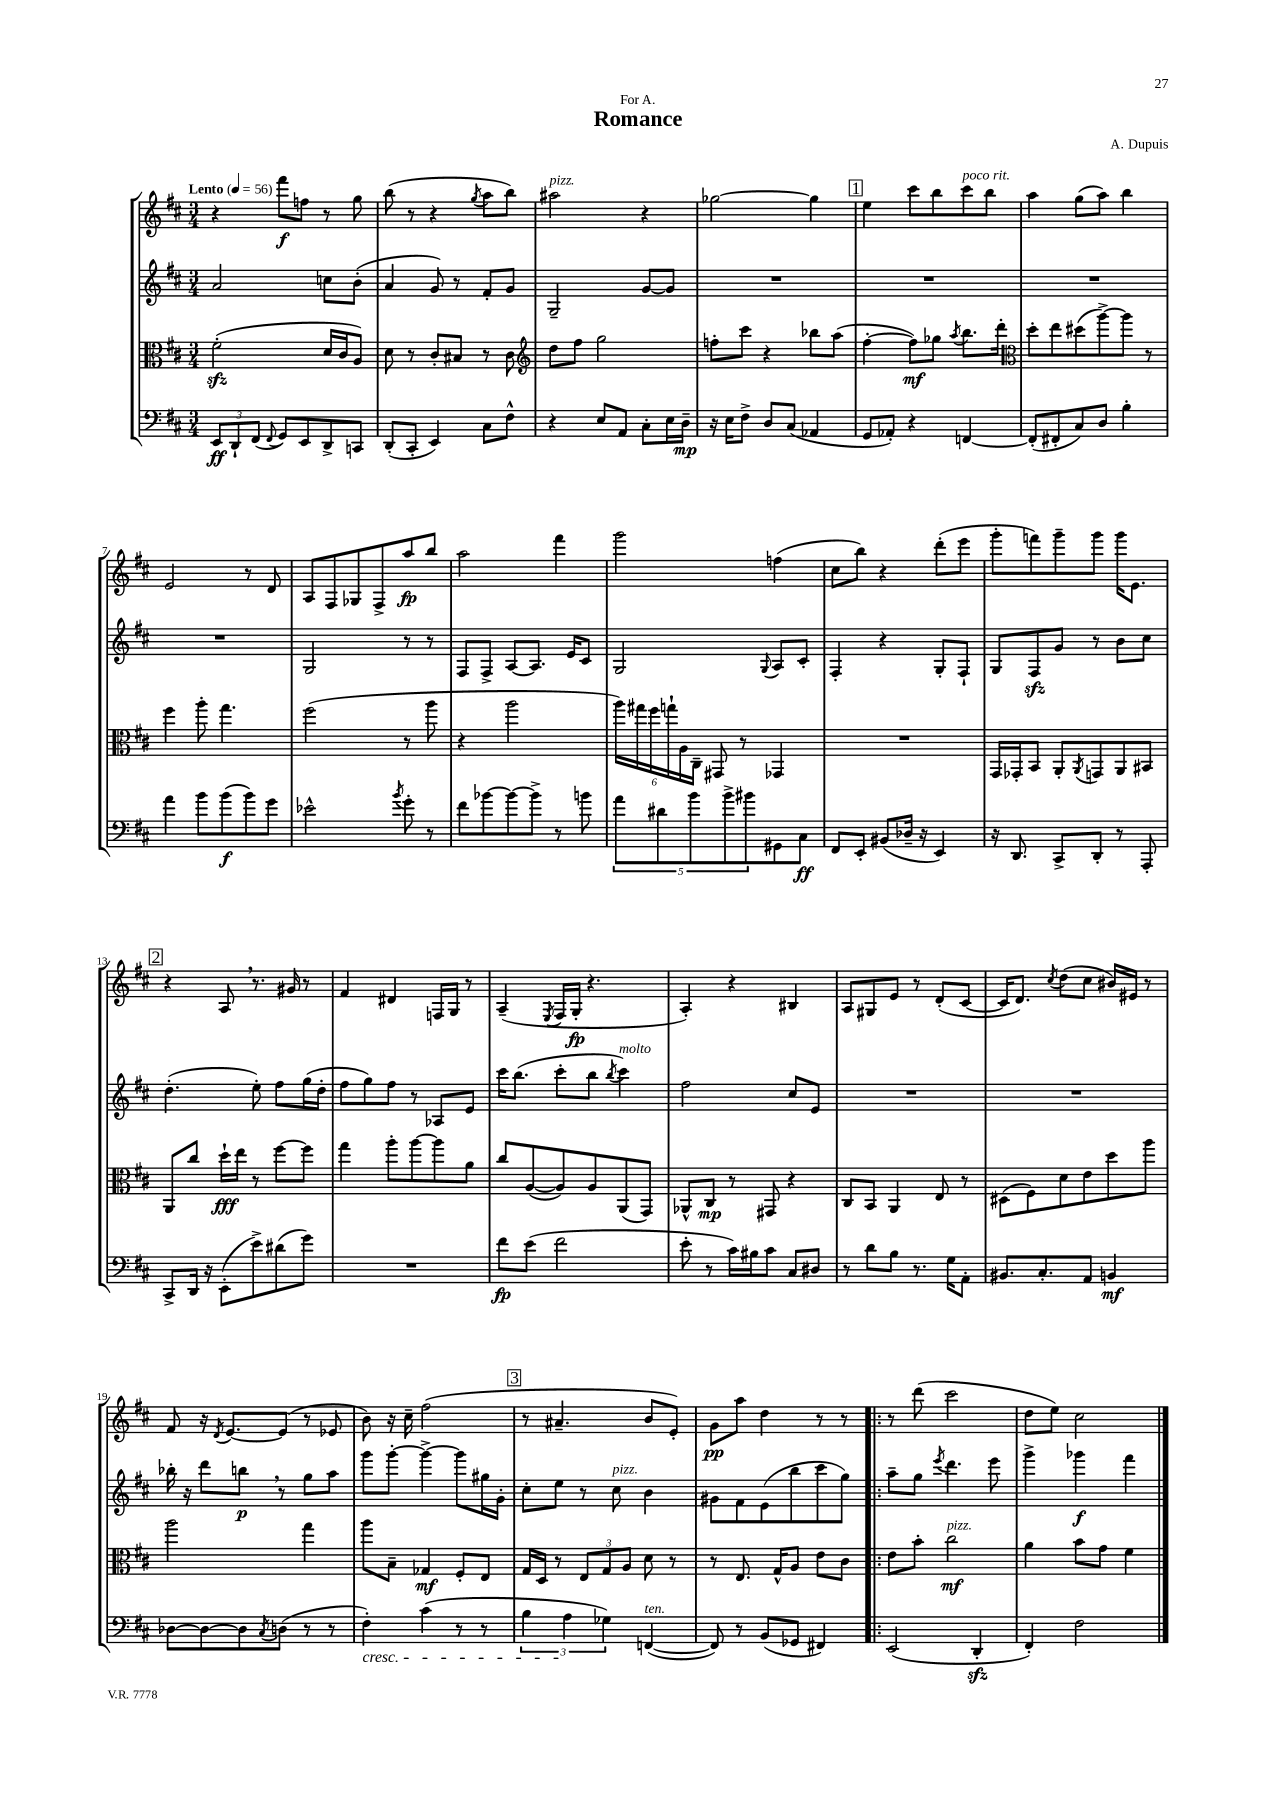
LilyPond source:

\header { title = "Romance" composer = "A. Dupuis" dedication = "For A." }
<<
\new StaffGroup <<
\new Staff = "s0" {
    \clef treble \key d \major \numericTimeSignature \time 3/4 \tempo "Lento" 4 = 56
    r4 fis'''8\f f''8 r8 g''8 |
    b''8( r8 r4 \acciaccatura { g''8 } a''8 b''8) |
    ais''2^\markup { \italic "pizz." } r4 |
    ges''2~ ges''4 |
    \mark \markup { \box "1" } e''4 cis'''8 b''8 cis'''8^\markup { \italic "poco rit." } b''8 |
    a''4 g''8( a''8) b''4 |
    e'2 r8 d'8 |
    a8 fis8 ges8 fis8-> a''8\fp b''8 |
    a''2 fis'''4 |
    g'''2 f''4( |
    cis''8 b''8) r4 d'''8-.( e'''8 |
    g'''8-. f'''8) g'''8-- g'''8 g'''16 e'8. |
    \mark \markup { \box "2" } r4 a8 \breathe r8. gis'16 r8 |
    fis'4 dis'4 f16 g16 r8 |
    a4--( \acciaccatura { e8 } fis16 g16-.\fp r4. |
    a4-.) r4 bis4 |
    a8 gis8 e'8 r8 d'8-.( cis'8~ |
    cis'16 d'8.) \acciaccatura { cis''8 } d''8( cis''8 bis'16) eis'16 r8 |
    fis'8 r16 \acciaccatura { d'8 } e'8.~ e'8( r8 ees'8 |
    b'8) r16 cis''16-- fis''2( |
    \mark \markup { \box "3" } r8 ais'4.-- b'8 e'8-.) |
    g'8\pp a''8 d''4 r8 r8 |
    \bar ".|:" r8 d'''8( cis'''2 |
    d''8 e''8) cis''2 \bar "|." |
}
\new Staff = "s1" {
    \clef treble \key d \major \numericTimeSignature \time 3/4
    a'2 c''8 b'8-.( |
    a'4 g'8) r8 fis'8-. g'8 |
    g2-- g'8~ g'8 |
    R2. |
    \mark \markup { \box "1" } R2. |
    R2. |
    R2. |
    g2 r8 r8 |
    fis8 fis8-> a8~ a8. e'16 cis'8 |
    g2 \appoggiatura { g8 } a8 cis'8-. |
    fis4-. r4 g8-. fis8-! |
    g8 fis8\sfz g'8 r8 b'8 cis''8 |
    \mark \markup { \box "2" } d''4.-.( e''8-.) fis''8 g''16( d''16-. |
    fis''8 g''8) fis''8 r8 aes8 e'8 |
    cis'''16 b''8.( cis'''8-. b''8 \acciaccatura { b''8 } cis'''4^\markup { \italic "molto" }) |
    fis''2 cis''8 e'8 |
    R2. |
    R2. |
    bes''16-. r16 d'''8 b''8\p \breathe r8 g''8 a''8 |
    g'''8 g'''8~-. g'''4~-> g'''8 gis''16 g'16-. |
    \mark \markup { \box "3" } cis''8-. e''8 r8 cis''8^\markup { \italic "pizz." } b'4 |
    gis'8 fis'8 e'8( b''8 cis'''8 g''8) |
    \bar ".|:" a''8-- g''8 \acciaccatura { e'''8 } d'''4. e'''8 |
    g'''4-> ges'''4\f fis'''4 \bar "|." |
}
\new Staff = "s2" {
    \clef alto \key d \major \numericTimeSignature \time 3/4
    fis'2-.\sfz( d'16 cis'16 a8) |
    d'8 r8 cis'8-. bis8 r8 cis'8 |
    \clef treble d''8 fis''8 g''2 |
    f''8-. cis'''8 r4 bes''8 a''8( |
    \mark \markup { \box "1" } fis''4~-. fis''8\mf) ges''8 \acciaccatura { a''8 } b''8. d'''16-. |
    \clef alto d''8-. e''8 dis''8( a''8~->) a''8 r8 |
    fis''4 a''8-. g''4. |
    fis''2( r8 a''8 |
    r4 a''2 |
    \tuplet 6/4 { a''16) gis''16 fis''16 g''16-! a16 cis16-- } gis,8 r8 ges,4 |
    R2. |
    g,16 ges,16-. b,8 a,8-. \acciaccatura { a,8 } g,8 a,8 bis,8 |
    \mark \markup { \box "2" } a,8 cis''8 d''16-!\fff e''16 r8 fis''8~ fis''8 |
    g''4 a''8-. a''8~ a''8 a'8 |
    cis''8 a8~( a8) a8 a,8( g,8) |
    aes,8-^ cis8\mp r8 gis,8 r4 |
    cis8 b,8 a,4 e8 r8 |
    dis8( fis8) d'8 e'8 d''8 a''8 |
    a''2 g''4 |
    a''8 b8-- ges4\mf fis8-. e8 |
    \mark \markup { \box "3" } g16 d16 r8 \tuplet 3/2 { e8 g8 a8 } d'8 r8 |
    r8 e8. g16-^ a8 e'8 cis'8 |
    \bar ".|:" e'8 b'8-. cis''2\mf^\markup { \italic "pizz." } |
    a'4 b'8 g'8 fis'4 \bar "|." |
}
\new Staff = "s3" {
    \clef bass \key d \major \numericTimeSignature \time 3/4
    \tuplet 3/2 { e,8\ff d,8-! fis,8( } \appoggiatura { fis,8 } g,8) e,8 d,8-> c,8 |
    d,8-.( cis,8-. e,4) cis8 fis8-^ |
    r4 e8 a,8 cis8-. e16 d16--\mp |
    r16 e16 fis8-> d8 cis8( aes,4 |
    \mark \markup { \box "1" } g,8 aes,8-.) r4 f,4~ |
    f,8-.( fis,8-. cis8) d8 b4-. |
    a'4 b'8 b'8\f( b'8) g'8 |
    ees'2-^ \acciaccatura { b'8 } g'8-. r8 |
    fis'8 bes'8~ bes'8~ bes'8-> r8 b'8 |
    \tuplet 5/4 { a'8 dis'8 b'8 b'8-> bis'8 } gis,8 cis8\ff |
    fis,8 e,8-. bis,8( des16-- r16 e,4) |
    r16 d,8. cis,8-> d,8-. r8 a,,8-. |
    \mark \markup { \box "2" } cis,8-> d,16 r16 e,8-.( e'8->) dis'8( g'8) |
    R2. |
    fis'8\fp e'8( fis'2 |
    e'8-. r8 cis'16) bis16 cis'8 cis8 dis8 |
    r8 d'8 b8 r8. g16 a,8-. |
    bis,8. cis8.-. a,8 b,4\mf |
    des8~ des8~ des8 \acciaccatura { cis8 } d8( r8 r8 |
    fis4-.\cresc) cis'4( r8 r8 |
    \mark \markup { \box "3" } \tuplet 3/2 { b4 a4\! ges4) } f,4~^\markup { \italic "ten." }( |
    f,8) r8 b,8( ges,8 fis,4) |
    \bar ".|:" e,2( d,4-.\sfz |
    fis,4-.) fis2 \bar "|." |
}
>>
>>
